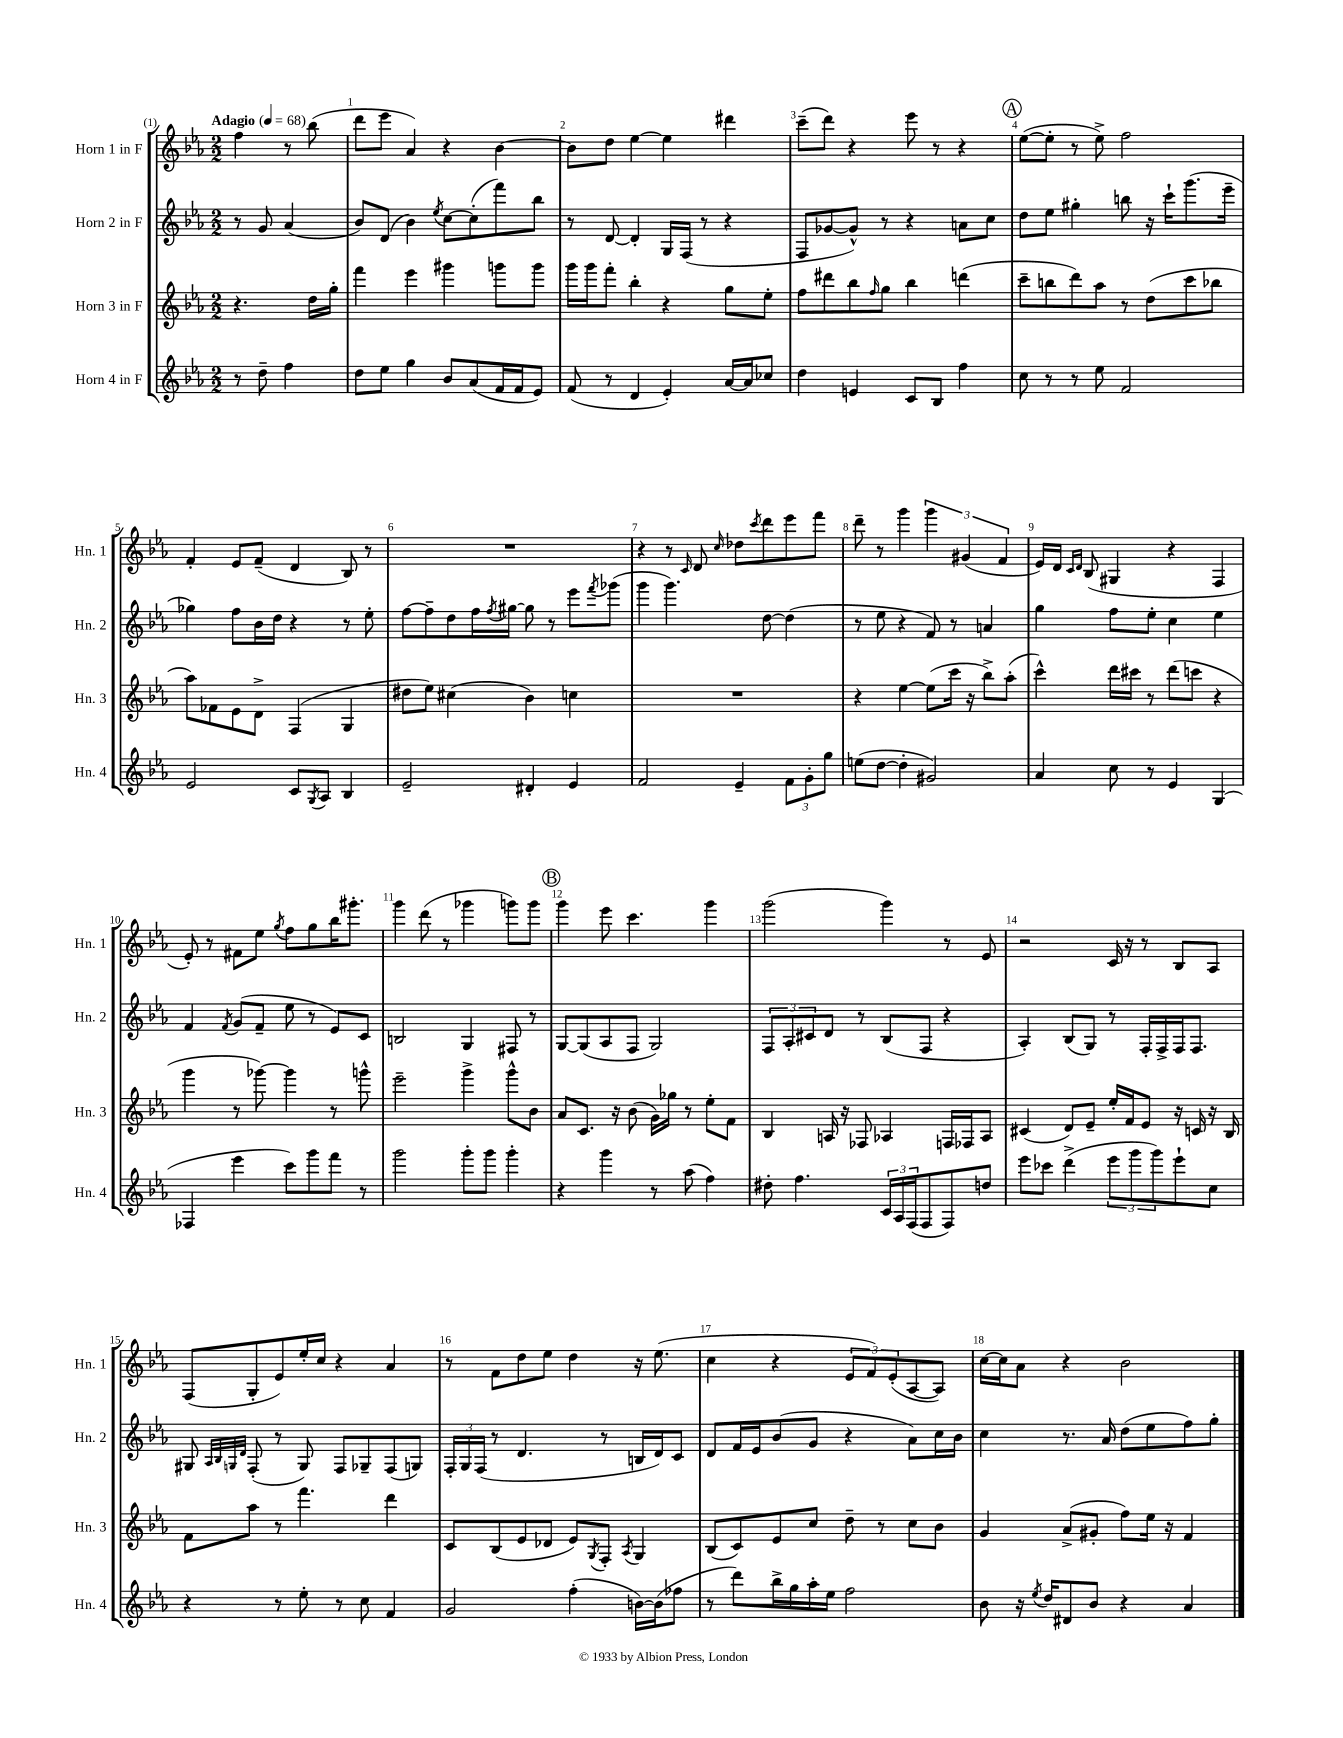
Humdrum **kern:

**kern	**kern	**kern	**kern
*staff4	*staff3	*staff2	*staff1
*clefG2	*clefG2	*clefG2	*clefG2
*k[b-e-a-]	*k[b-e-a-]	*k[b-e-a-]	*k[b-e-a-]
*M2/2	*M2/2	*M2/2	*M2/2
*MM68	*MM68	*MM68	*MM68
8r	4.r	8r	4ff
8dd~	.	8g	.
4ff	.	(4a-	8r
.	16dd	.	(8bb-
.	16gg'	.	.
=	=	=	=
8dd	4fff	8b-)	8ddd
8ee-	.	(8d	8eee-
4gg	4eee-	4b-)	4a-)
.	.	8qee-	.
8b-	4ggg#	[8cc	4r
(8a-	.	(8cc']	.
16f	8ggg	8fff)	[4b-
16f	.	.	.
8e-)	8ggg	8bb-	.
=	=	=	=
(8f	16ggg	8r	8b-]
.	16ggg	.	.
8r	8fff'	[8d	8dd
4d	4bb-'	4d']	[4ee-
4e-')	4r	16G	4ee-]
.	.	(16F	.
.	.	8r	.
[16a-	8gg	4r	4ddd#
16a-]	.	.	.
8cc-	8ee-'	.	.
=	=	=	=
4dd	8ff	8F	(8ccc~
.	8ddd#	[8g-	8ddd)
4e	8bb-	8g-^^])	4r
.	16qqff	.	.
.	8gg	8r	.
8c	4bb-	4r	8eee-
8B-	.	.	8r
4ff	(4ddd	8a	4r
.	.	8cc	.
=	=	=	=
8cc	8ccc~	8dd	([8ee-
8r	8bb	8ee-	8ee-']
8r	8ddd)	4gg#'	8r
8ee-	8aa-	.	8ee-^)
2f	8r	8bb	2ff
.	(8dd	16r	.
.	.	16ccc`	.
.	8ccc	(8.ggg	.
.	8bb-	.	.
.	.	16eee-~	.
=	=	=	=
2e-	8aa-)	4gg-)	4f'
.	8f-	.	.
.	8e-	8ff	8e-
.	8d^	16b-	(8f~
.	.	16dd	.
8c	(4F	4r	4d
8qG	.	.	.
8A-	.	.	.
4B-	4G	8r	8B-)
.	.	8ee-'	8r
=	=	=	=
2e-~	8dd#	[8ff	1r
.	8ee-)	8ff~]	.
.	(4cc#	8dd	.
.	.	16ff	.
.	.	8qff	.
.	.	[16gg#	.
4d#'	4b-)	8gg#]	.
.	.	8r	.
4e-	4cc	8eee-	.
.	.	8qfff	.
.	.	(8ggg-	.
=	=	=	=
2f	1r	4ggg	4r
.	.	4.ggg)	8r
.	.	.	16qqc
.	.	.	8d
.	.	.	16qqcc
4e-~	.	.	8dd-
.	.	.	8qccc
.	.	[8dd	8ddd
12f	.	(4dd]	8eee-
12g'	.	.	.
.	.	.	8fff
12gg	.	.	.
=	=	=	=
(8ee	4r	8r	8ddd~
[8dd	.	8ee-	8r
4dd']	[4ee-	4r	4ggg
2g#)	(8ee-]	8f)	6ggg
.	16ccc	8r	.
.	.	.	(6g#
.	16r	.	.
.	8bb-^)	4a	.
.	.	.	6f
.	(8aa-'	.	.
=	=	=	=
4a-	4ccc^^)	4gg	16e-)
.	.	.	16d
.	.	.	16qqc
.	.	.	16qqd
.	.	.	(8B-
8cc	16ddd	8ff	4G#
.	16ccc#	.	.
8r	8r	8ee-'	.
4e-	(8ddd	4cc	4r
.	8ccc	.	.
(4G	4r	4ee-	4F
=	=	=	=
4F-	4ggg	4f	8e-')
.	.	.	8r
.	.	8qf	.
4eee-	8r	(8g	8f#
.	[8ggg-)	8f~	8ee-
.	.	.	8qgg
8ccc)	4ggg-]	8ee-	8ff
8ggg	.	8r	8gg
8fff	8r	8e-)	16bb-
.	.	.	8.ggg#'
8r	8ggg^^	8c	.
=	=	=	=
2ggg	2eee-~	2B	4ggg
.	.	.	(8ddd
.	.	.	8r
8ggg'	4ggg^	4G	4ggg-
8ggg	.	.	.
4ggg'	8ggg^^	8F#	8ggg)
.	8b-	8r	8ggg
=	=	=	=
4r	8a-	[8G	4ggg
.	8.c	(8G]	.
4ggg	.	8A-	8eee-
.	16r	.	.
.	(8b-	8F	4.ccc
8r	16g)	2G)	.
.	16gg-	.	.
(8aa-	8r	.	.
4ff)	8ee-'	.	4ggg
.	8f	.	.
=	=	=	=
8dd#'	4B-	12F	(2ggg
.	.	12A-'	.
4.ff	.	.	.
.	.	12c#	.
.	16A	8d	.
.	16r	.	.
.	8F-	8r	.
24c	4A-	(8B-	4ggg)
24A-	.	.	.
(24F	.	.	.
8F	.	8F	.
8F)	16F	4r	8r
.	16F-	.	.
8dd	8A-	.	8e-
=	=	=	=
8eee-	(4c#	4A-')	2r
8ccc-	.	.	.
(4ddd^	8d)	(8B-	.
.	8e-~	8G)	.
12eee-	16ee-'	8r	16c
.	16f	.	16r
12ggg	.	.	.
.	8e-	16F'	8r
12ggg)	.	.	.
.	.	16F^	.
8eee-`	16r	16F	8B-
.	16c	8.F	.
8cc	16r	.	8A-
.	16B-	.	.
=	=	=	=
4r	8f	8G#	(8F
.	.	32qqA-	.
.	.	32qqB-	.
.	.	32qqG	.
.	.	32qqd	.
.	8aa-	(8F'	8G'
8r	8r	8r	8e-)
8ee-'	4.fff	8G)	16ee-'
.	.	.	16cc
8r	.	8F	4r
8cc	.	8G-~	.
4f	4ddd	(8F	4a-
.	.	8G)	.
=	=	=	=
2g	8c	24F'	8r
.	.	24G	.
.	.	(24F	.
.	(8B-	8r	8f
.	8e-	4.d	8dd
.	8d-	.	8ee-
(4ff'	8e-)	.	4dd
.	8qG	.	.
.	8F'	8r	.
.	8qA-	.	.
[16b)	4G	16B	16r
(16b]	.	16d)	(8.ee-
8ff-	.	8c	.
=	=	=	=
8r	(8B-	8d	4cc
8ddd)	8c)	16f	.
.	.	16e-	.
16bb-^	8e-	(8b-	4r
16gg	.	.	.
16aa-'	8cc	8g	.
16ee-	.	.	.
2ff	8dd~	4r	12e-
.	.	.	12f)
.	8r	.	.
.	.	.	(12e-'
.	8cc	8a-)	[8A-
.	8b-	16cc	8A-])
.	.	16b-	.
=	=	=	=
8b-	4g	4cc	[16cc
.	.	.	16cc]
16r	.	.	8a-
8qee-	.	.	.
16dd	.	.	.
8d#	(8a-^	8.r	4r
8b-	8g#'	.	.
.	.	16a-	.
4r	8ff)	(8dd	2b-
.	16ee-	8ee-	.
.	16r	.	.
4a-	4f	8ff)	.
.	.	8gg'	.
==	==	==	==
*-	*-	*-	*-
